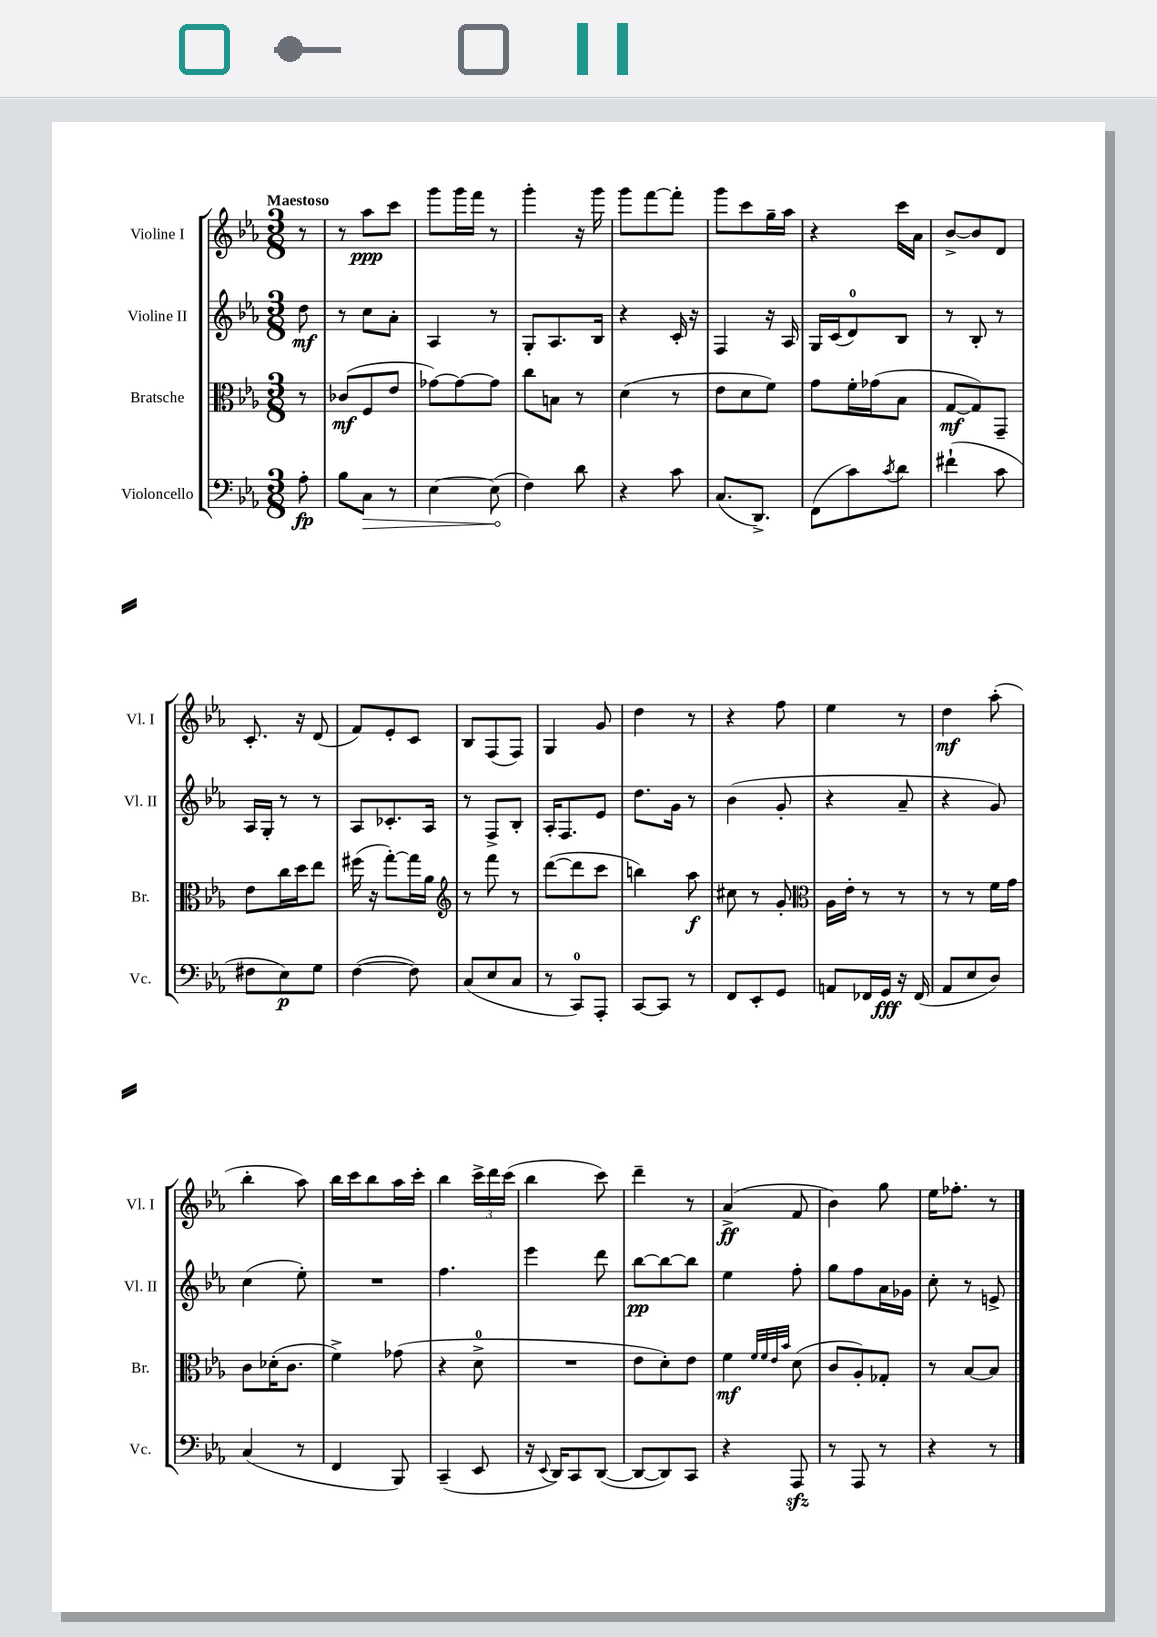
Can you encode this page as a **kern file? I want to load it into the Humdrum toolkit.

**kern	**kern	**kern	**kern
*staff4	*staff3	*staff2	*staff1
*clefF4	*clefC3	*clefG2	*clefG2
*k[b-e-a-]	*k[b-e-a-]	*k[b-e-a-]	*k[b-e-a-]
*M3/8	*M3/8	*M3/8	*M3/8
8A-'	8r	8dd	8r
=	=	=	=
8B-	(8c-	8r	8r
8C	8F	8cc	8aa-
8r	8e-	8a-'	8ccc
=	=	=	=
[4E-	[8g-)	4A-	8ggg
.	8g-_	.	16ggg
.	.	.	16fff
(8E-]	8g-]	8r	8r
=	=	=	=
4F)	8cc	8G'	4ggg'
.	8B	8.A-	.
8d	8r	.	16r
.	.	16B-	16ggg
=	=	=	=
4r	(4d	4r	8ggg
.	.	.	[8fff
8c	8r	16c'	8fff']
.	.	16r	.
=	=	=	=
(8.C	8e-	4F	8ggg
.	8d	.	8ccc
8.DD^)	.	.	.
.	8f)	16r	16gg~
.	.	16A-	16aa-
=	=	=	=
(8FF	8g	16G	4r
.	.	(16c	.
8c)	16f'	8d)	.
.	(16g-	.	.
8qc	.	.	.
8d	8B-	8B-	16ccc
.	.	.	16a-
=	=	=	=
(4f#`	[8G	8r	[8b-^
.	8G])	8B-'	8b-]
8c	8GG~	8r	8d
=	=	=	=
8F#	8e-	16A-	8.c'
.	.	16G'	.
8E-)	16cc	8r	.
.	16dd	.	16r
8G	8ee-	8r	(8d
=	=	=	=
([4F	(16ff#	8A-	8f)
.	16r	.	.
.	[8gg')	8.c-'	8e-'
8F])	16gg]	.	8c
.	16a-	16A-	.
=	=	=	=
*	*clefG2	*	*
(8C	8r	8r	8B-
8E-	8fff	8F^	(8F
8C	8r	8B-'	8F)
=	=	=	=
8r	([8ddd	16A-'	4G
.	.	8.F	.
8CC)	8ddd]	.	.
8AAA-'	8ccc	8e-	8g
=	=	=	=
[8CC	4bb)	8.dd	4dd
8CC]	.	.	.
.	.	16g	.
8r	8aa-	8r	8r
=	=	=	=
8FF	8cc#	(4b-	4r
8EE-'	8r	.	.
8GG	8g'	8g'	8ff
=	=	=	=
*	*clefC3	*	*
8AA	16A-	4r	4ee-
.	16e-'	.	.
16FF-	8r	.	.
16GG	.	.	.
16r	8r	8a-~	8r
(16FF-	.	.	.
=	=	=	=
8AA-	8r	4r	4dd
8E-	8r	.	.
8D)	16f	8g)	(8aa-'
.	16g	.	.
=	=	=	=
(4C	8c	(4cc	4bb-'
.	(16d-'	.	.
.	8.c	.	.
8r	.	8ee-')	8aa-)
=	=	=	=
4FF	4f^)	4.r	16bb-
.	.	.	16ccc
.	.	.	8bb-
8BBB-)	(8g-	.	16aa-
.	.	.	16ccc'
=	=	=	=
(4CC~	4r	4.ff	4bb-
8EE-	8d^	.	24ccc^
.	.	.	24ddd
.	.	.	(24ccc
=	=	=	=
16r	4.r	4eee-	4bb-
8qqEE-	.	.	.
16DD)	.	.	.
8CC	.	.	.
([8DD	.	8ddd	8ccc)
=	=	=	=
8DD_	8e-	[8bb-	4ddd~
8DD])	8d')	8bb-_	.
8CC	8e-	8bb-]	8r
=	=	=	=
4r	4f	4ee-	(4a-^
.	32qqf	.	.
.	32qqf	.	.
.	32qqe-	.	.
.	32qqb-	.	.
8AAA-	(8d	8ff'	8f
=	=	=	=
8r	8c	8gg	4b-)
8AAA-	8A-')	8ff	.
8r	8G-'	16a-	8gg
.	.	16g-	.
=	=	=	=
4r	8r	8cc'	16ee-
.	.	.	8.ff-'
.	[8B-	8r	.
8r	8B-]	8e^	8r
==	==	==	==
*-	*-	*-	*-
